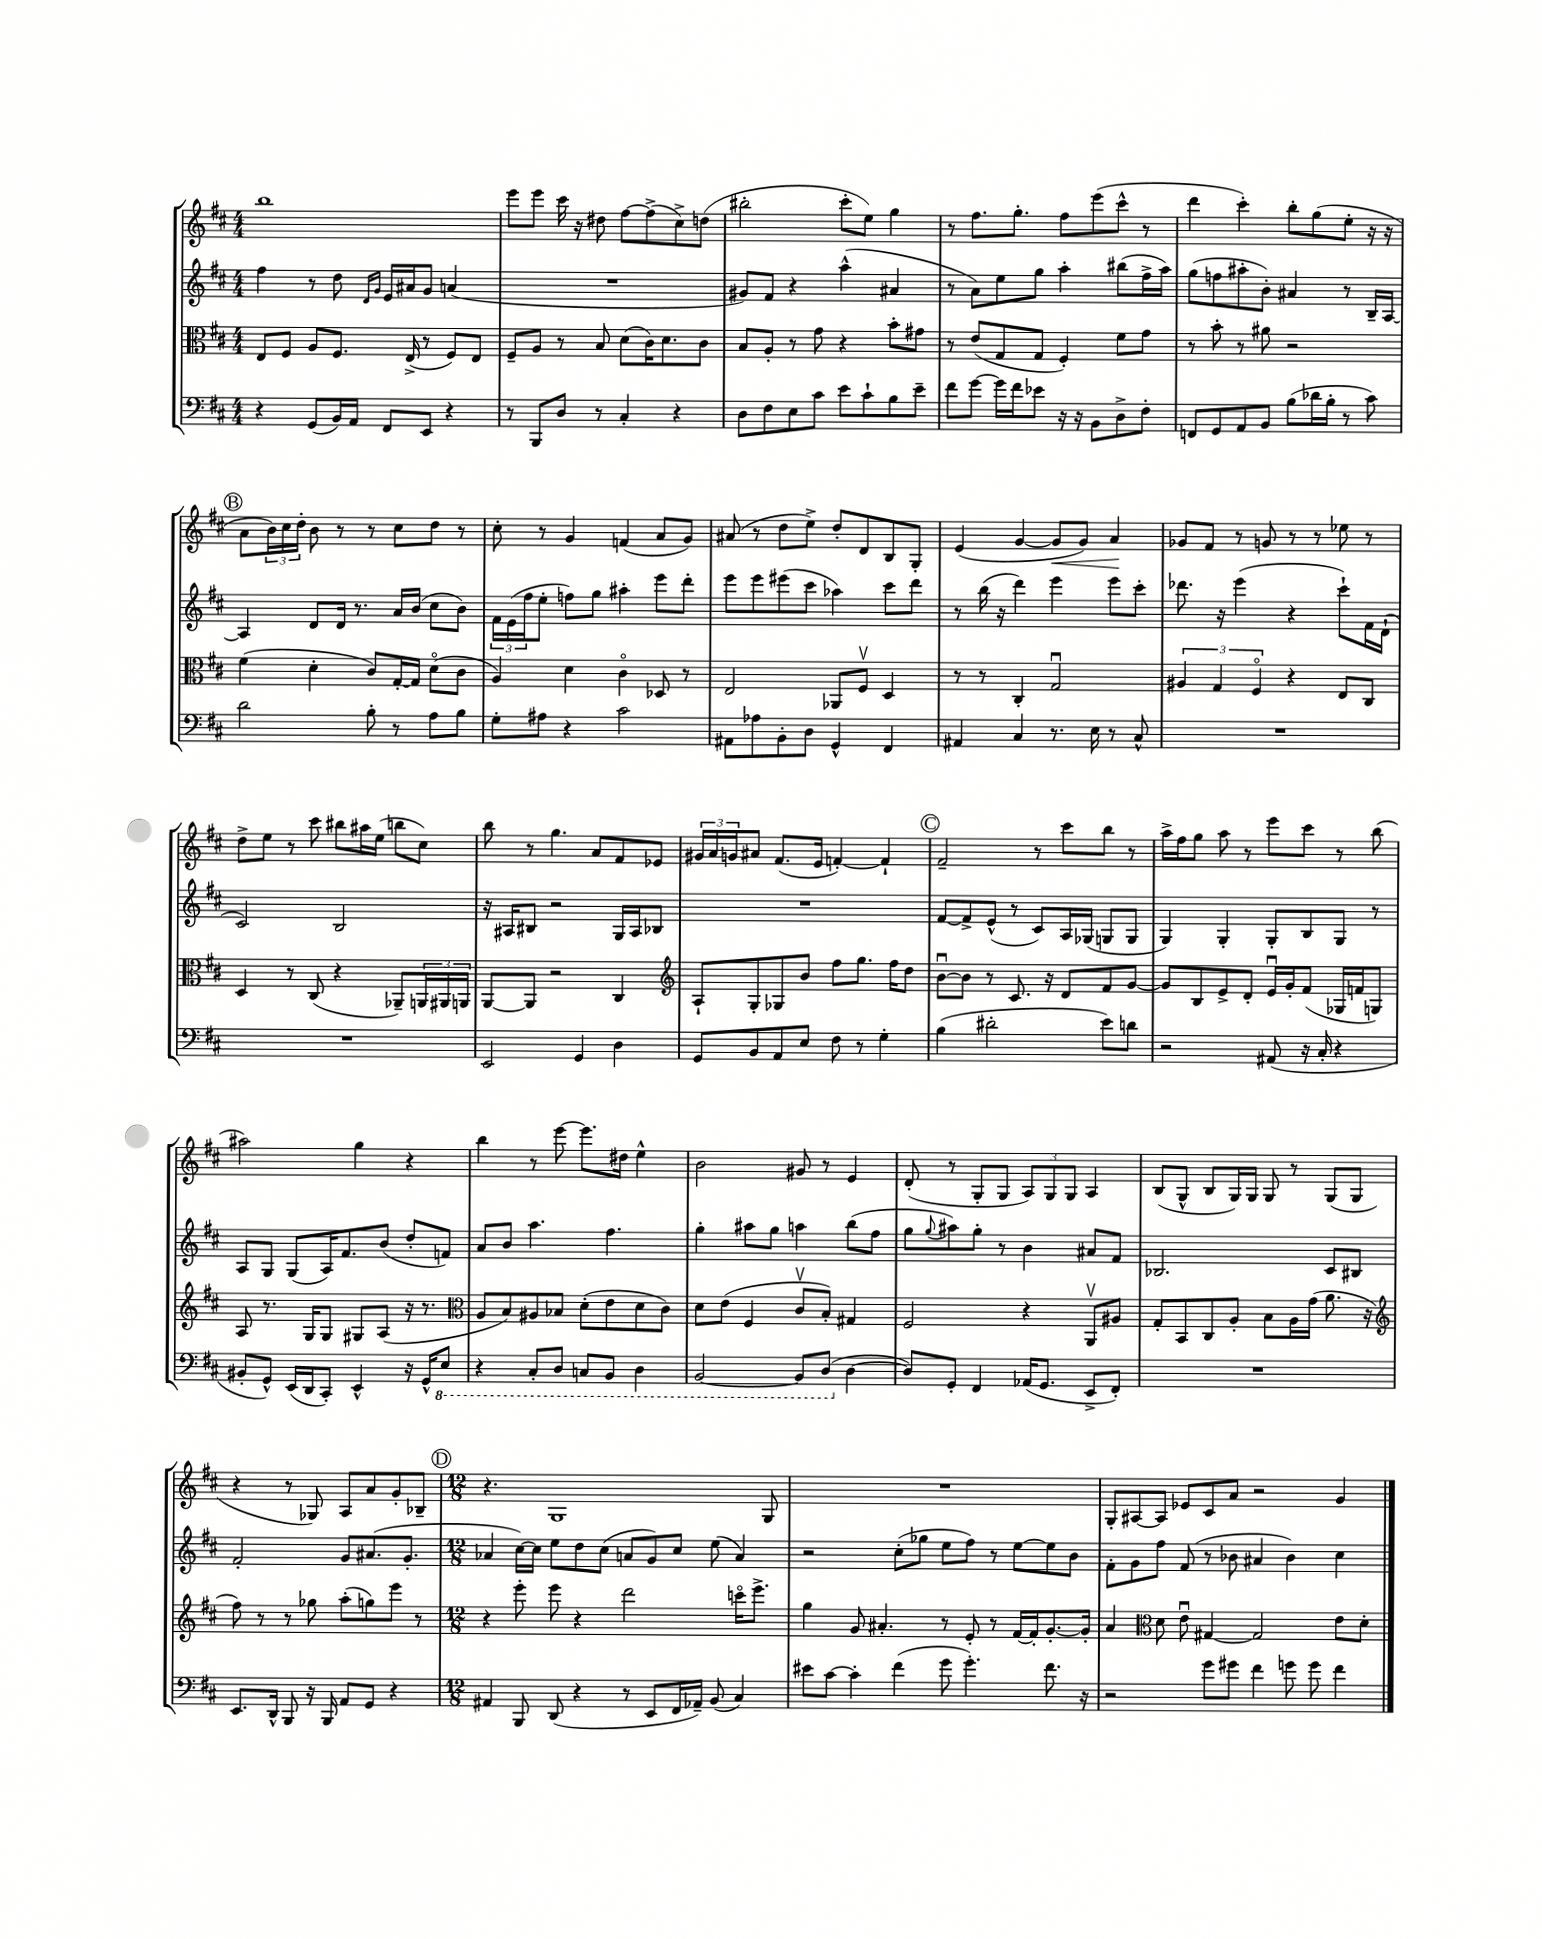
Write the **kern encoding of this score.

**kern	**kern	**kern	**kern	**dynam
*part4	*part3	*part2	*part1	*part1
*staff4	*staff3	*staff2	*staff1	*staff1
*clefF4	*clefC3	*clefG2	*clefG2	*
*k[f#c#]	*k[f#c#]	*k[f#c#]	*k[f#c#]	*
*M4/4	*M4/4	*M4/4	*M4/4	*
=52	=52	=52	=52	=52
4r	8E/L	4ff#\	1bb	.
.	8F#/J	.	.	.
(8GG/L	8A/L	8r	.	.
16BB/L)	8.F#/J	8dd\	.	.
16AA/JJ	.	.	.	.
.	.	16qqd/LL	.	.
.	.	16qqg/JJ	.	.
8FF#/L	.	16e/LL	.	.
.	(16E^/	16a#X/J	.	.
8EE/J	8r	8g/J	.	.
4r	8F#/L)	(4an/	.	.
.	8E/J	.	.	.
=53	=53	=53	=53	=53
8r	8F#~/L	1r	8eee\L	.
8BBB/L	8A/J	.	8eee\J	.
8D/J	8r	.	16ccc#\	.
.	.	.	16r	.
8r	8B/	.	8dd#X\	.
4C#'/	(8d\L	.	[8ff#\L	.
.	16c#\K)	.	(8ff#^\]	.
.	8.d\	.	.	.
4r	.	.	8cc#^\)	.
.	8c#\J	.	(8ddn\J	.
=54	=54	=54	=54	=54
8D\L	8B/L	8g#X/L)	2bb#X'\	.
8F#\	8A'/J	8f#/J	.	.
8E\	8r	4r	.	.
8c#\J	8g\	.	.	.
8e\L	4r	(4aa^^\	8ccc#'\L	.
8c#`\	.	.	8ee\J)	.
8B\	8b'\L	4a#X/	4gg\	.
8e~\J	8g#X\J	.	.	.
=55	=55	=55	=55	=55
8f#\L	8r	8r	8r	.
[8g\J	(8e/L	8a\L)	8.ff#\L	.
16g\LL]	8G/	8ee\	.	.
16f#\J	.	.	8.gg'\J	.
8e-X\J	8G/J	8gg\J	.	.
16r	4F#'/)	4aa'\	8ff#\L	.
16r	.	.	.	.
8BB\L	.	.	(8eee\	.
8D^\	8f#\L	(8bb#X\L	8ccc#^^\J	.
8F#'\J	8g\J	16ff#^\L	8r	.
.	.	16aa\JJ)	.	.
=56	=56	=56	=56	=56
8FFn/L	8r	(8gg\L	4ddd\	.
8GG/	8b'\	8ffn\	.	.
8AA/	8r	8aa#X'\	4ccc#'\)	.
8BB/J	8a#X\	8b'\J)	.	.
(8B\L	2r	4a#X/	8bb'\L	.
16d-X\L	.	.	(8gg\	.
16B'\JJ	.	.	.	.
8r	.	8r	8ee'\J	.
8c#\)	.	16B~/LL	16r	.
.	.	[16A/JJ	16r	.
!!LO:LB:g=z
!!LO:REH:place=s1:t=B
=57	=57	=57	=57	=57
2d\	(4f#\	4A/]	8a\L	.
.	.	.	24b\L)	.
.	.	.	24cc#\	.
.	.	.	24dd'\JJ	.
.	4d'\	8d/L	8b\	.
.	.	16d/Jk	8r	.
.	.	8.r	.	.
8B'\	8c#/L)	.	8r	.
8r	[16G'/L	16a/LL	8cc#\L	.
.	16G/JJ]	(16b/JJ	.	.
8A\L	(8d\L	8cc#\L	8dd\J	.
8B\J	8c#\J	8b\J)	8r	.
=58	=58	=58	=58	=58
8G'\L	4A/)	24f#\LL	8cc#'\	.
.	.	(24e\	.	.
.	.	24ff#\J	.	.
8A#X\J	.	8ee'\J	8r	.
4r	4d\	8ffn\L)	4g/	.
.	.	8gg\J	.	.
2c#\	4c#\	4aa#X'\	(4fn/	.
.	8D-X/	8eee\L	8a/L	.
.	8r	8ddd'\J	8g/J)	.
=59	=59	=59	=59	=59
8AA#X\L	2E/	8eee\L	(8a#X/	.
8A-X\	.	8eee\	8r	.
8BB'\	.	(8eee#X\	8dd\L	.
8D\J	.	8ccc#\J	8ee^\J)	.
4GG^^/	8AA-X/L	4aa-X\)	8dd'/L	.
.	8F#v/J	.	8d/	.
4FF#/	4D/	8ccc#\L	8B/	.
.	.	8ddd\J	8G'/J	.
=60	=60	=60	=60	=60
4AA#X/	8r	8r	(4e/	.
.	8r	(16bb\	.	.
.	.	16r	.	.
4C#/	4C#'/	4ddd\)	[4g/	.
!	!	!	!	!LO:HP:b
8.r	2Gu/	4eee\	8g/L]	<
.	.	.	8g/J)	.
16E\	.	.	.	.
8r	.	8eee\L	4a/	.
8C#^^/	.	8ccc#'\J	.	.
.	.	.	.	[
=61	=61	=61	=61	=61
1r	6A#X/	8.ddd-X\	8g-X/L	.
.	.	.	8f#/J	.
.	6G/	.	.	.
.	.	16r	.	.
.	.	(4eee\	8r	.
.	6F#/	.	.	.
.	.	.	8gn/	.
.	4r	4r	8r	.
.	.	.	8r	.
.	8E/L	8ccc#`\L)	8ee-X\	.
.	8C#/J	16f#\L	8r	.
.	.	(16d`\JJ	.	.
!!LO:LB:g=z
=62	=62	=62	=62	=62
1r	4D/	2c#/)	8dd^\L	.
.	.	.	8ee\J	.
.	8r	.	8r	.
.	(8C#/	.	8ccc#\	.
.	4r	2B/	8bb#X\L	.
.	.	.	16aa#X\L	.
.	.	.	(16ee\JJ	.
.	8AA-X~/L)	.	8bbn\L	.
.	24AAn/L	.	8cc#\J)	.
.	24AA#X/	.	.	.
.	24AAn/JJ	.	.	.
=63	=63	=63	=63	=63
2EE/	[8AA/L	16r	8bb\	.
.	.	16A#X/KL	.	.
.	8AA/J]	8B#X/J	8r	.
.	2r	2r	4.gg\	.
4GG/	.	.	.	.
.	.	.	8a/L	.
4D\	4C#/	16G/LL	8f#/	.
.	.	16A#/J	.	.
.	.	8B-X/J	8e-X/J	.
=64	=64	=64	=64	=64
*	*clefG2	*	*	*
8GG/L	8A`/L	1r	24g#X/LL	.
.	.	.	24a/	.
.	.	.	24gn/J	.
8BB/	8G'/	.	8a#X/J	.
8AA/	8G-X/	.	(8.f#/L	.
8E/J	8b/J	.	.	.
.	.	.	16e/Jk	.
8F#\	8ff#\L	.	[4fn'/)	.
8r	8.gg\J	.	.	.
4G'\	.	.	4f`/]	.
.	16ff#\KL	.	.	.
.	8dd\J	.	.	.
!!LO:REH:place=s1:t=C
=65	=65	=65	=65	=65
(4B\	[8bu\L	[8f#/L	2f#~/	.
.	8b\J]	8f#^/]	.	.
2d#X'\	8r	(8e^^/J	.	.
.	8.c#/	8r	.	.
.	.	8c#/L)	8r	.
.	16r	.	.	.
.	8d/L	16A/L	8ccc#\L	.
.	.	(16G-X/JJ	.	.
8e\L)	8f#/	8Gn/L	8bb\J	.
8dn\J	[8g/J	8G/J	8r	.
=66	=66	=66	=66	=66
2r	8g/L]	4G/)	16aa^\LL	.
.	.	.	16ff#\J	.
.	8B/	.	8gg\J	.
.	8e^/	4G'/	8aa\	.
.	8d'/J	.	8r	.
(8AA#X/	16eu/LL	8G'/L	8eee\L	.
.	16g'/J	.	.	.
16r	(8f#/J	8B/	8ccc#\J	.
16C#'/	.	.	.	.
4r	16G-X/LL	8G/J	8r	.
.	16fn/J	.	.	.
.	8Gn/J)	8r	(8bb\	.
!!LO:LB:g=z
=67	=67	=67	=67	=67
8BB#X'/L	8A/	8A/L	2aa#X\)	.
8GG^^/J)	8.r	8G/J	.	.
(16EE/LL	.	(8G/L	.	.
16DD/J	16G/KL	.	.	.
8CC#'/J)	8G/J	16A/K)	.	.
.	.	8.f#/	.	.
4EE^^/	8G#X/L	.	4gg\	.
.	(8A/J	(8b/J	.	.
16r	16r	8dd'/L	4r	.
16GG^^/KL	8.r	.	.	.
*8ba	*	*	*	*
8EE/J	.	8fn/J)	.	.
=68	=68	=68	=68	=68
*	*clefC3	*	*	*
4r	8A/L	8a/L	4bb\	.
.	8B/)	8b/J	.	.
8CC#'/L	8A#X/	4.aa\	8r	.
8DD/J	8B-X/J	.	[8eee\	.
8CCn/L	(8d'\L	.	8.eee\L]	.
8BBB/J	8e\	4.ff#\	.	.
.	.	.	16dd#X\Jk	.
4DD\	8d\	.	4ee^^\	.
.	8c#\J)	.	.	.
=69	=69	=69	=69	=69
[2BBB/	8d\L	4gg'\	2b\	.
.	(8e\J	.	.	.
.	4F#/	8aa#X\L	.	.
.	.	8gg\J	.	.
8BBB/L]	8c#v/L	4aan\	8g#X/	.
(8DD/J	8B'/J)	.	8r	.
*X8ba	*	*	*	*
[4D\	4G#X/	(8bb\L	4e/	.
.	.	8ff#\J	.	.
=70	=70	=70	=70	=70
8D/L])	2F#/	8gg\L	(8d'/	.
.	.	8qqgg/	.	.
8GG'/J	.	8aa#X\)	8r	.
4FF#/	.	8gg'\J	8G'/L	.
.	.	8r	8G/J	.
(16AA-X/KL	4r	4b\	12A/L)	.
8.GG/J	.	.	.	.
.	.	.	12G/	.
.	.	.	12G/J	.
8EE^/L	8AAv/L	8a#X/L	4A/	.
8FF#'/J)	8A#X/J	8f#/J	.	.
=71	=71	=71	=71	=71
1r	8G'/L	2.B-X/	(8B/L	.
.	8BB/	.	8G^^/J	.
.	8C#/	.	8B/L	.
.	8A'/J	.	16G/L)	.
.	.	.	16G/JJ	.
.	8B\L	.	8G/	.
.	16A\L	.	8r	.
.	(16g\JJ	.	.	.
.	8.a\	8c#/L	(8G/L	.
.	.	8B#X/J	8G/J	.
.	16r	.	.	.
!!LO:LB:g=z
=72	=72	=72	=72	=72
*	*clefG2	*	*	*
8.EE/L	8ff#\)	2f#'/	4r	.
.	8r	.	.	.
16DD^^/Jk	.	.	.	.
8BBB/	8r	.	8r	.
16r	8gg-X\	.	8G-X/)	.
16BBB/	.	.	.	.
8AA/L	(8aa'\L	8g/L	8A/L	.
8GG/J	8ggn\)	(8.a#X/	8a/	.
4r	8eee\J	.	8g'/	.
.	.	8.g'/J	.	.
.	8r	.	8B-X~/J	.
!!LO:REH:place=s1:t=D
=73	=73	=73	=73	=73
*M12/8	*M12/8	*M12/8	*M12/8	*
4AA#X/	4r	4a-X/	4.r	.
8BBB/	8eee'\	[16cc#\LL)	.	.
.	.	16cc#\JJ]	.	.
(8DD/	8eee\	8ee\L	1G	.
4r	4r	8dd\	.	.
.	.	(8cc#\J	.	.
8r	2ddd\	8an/L	.	.
8EE/L	.	8g/)	.	.
16FF#/L	.	8cc#/J	.	.
16AA-X~/JJ)	.	.	.	.
(8BB/	.	(8ee\	.	.
4C#/)	16cccn\KL	4a/)	.	.
.	8.eee^\J	.	.	.
.	.	.	8G/	.
=74	=74	=74	=74	=74
8e#X\L	4gg\	2r	1.r	.
[8c#\J	.	.	.	.
4c#'\]	8g/	.	.	.
.	4.a#X'/	.	.	.
(4f#\	.	(8cc#'\L	.	.
.	.	8gg-X\J	.	.
8g\	8r	8ee\L	.	.
4.g'\)	8e'/	8ff#\J)	.	.
.	8r	8r	.	.
.	[16f#/LL	[8ee\L	.	.
.	16f#'/J]	.	.	.
8.f#\	[8.g'/	8ee\]	.	.
.	.	8b\J	.	.
16r	16g'/Jk]	.	.	.
=75	=75	=75	=75	=75
2r	4a/	8f#'\L	8G'/L	.
.	.	8g\	[8A#X/	.
*	*clefC3	*	*	*
.	8d\	8ff#\J	8A#/J]	.
.	8eu\	(8f#/	8e-X/L	.
8g\L	[4G#X/	8r	8c#/	.
8g#X\J	.	8b-X\	8a/J	.
4f#\	2G#/]	4a#X/	2r	.
8gn\	.	4b-\)	.	.
8g\	.	.	.	.
4f#\	8e\L	4cc#\	4g/	.
.	8d'\J	.	.	.
==	==	==	==	==
*-	*-	*-	*-	*-
